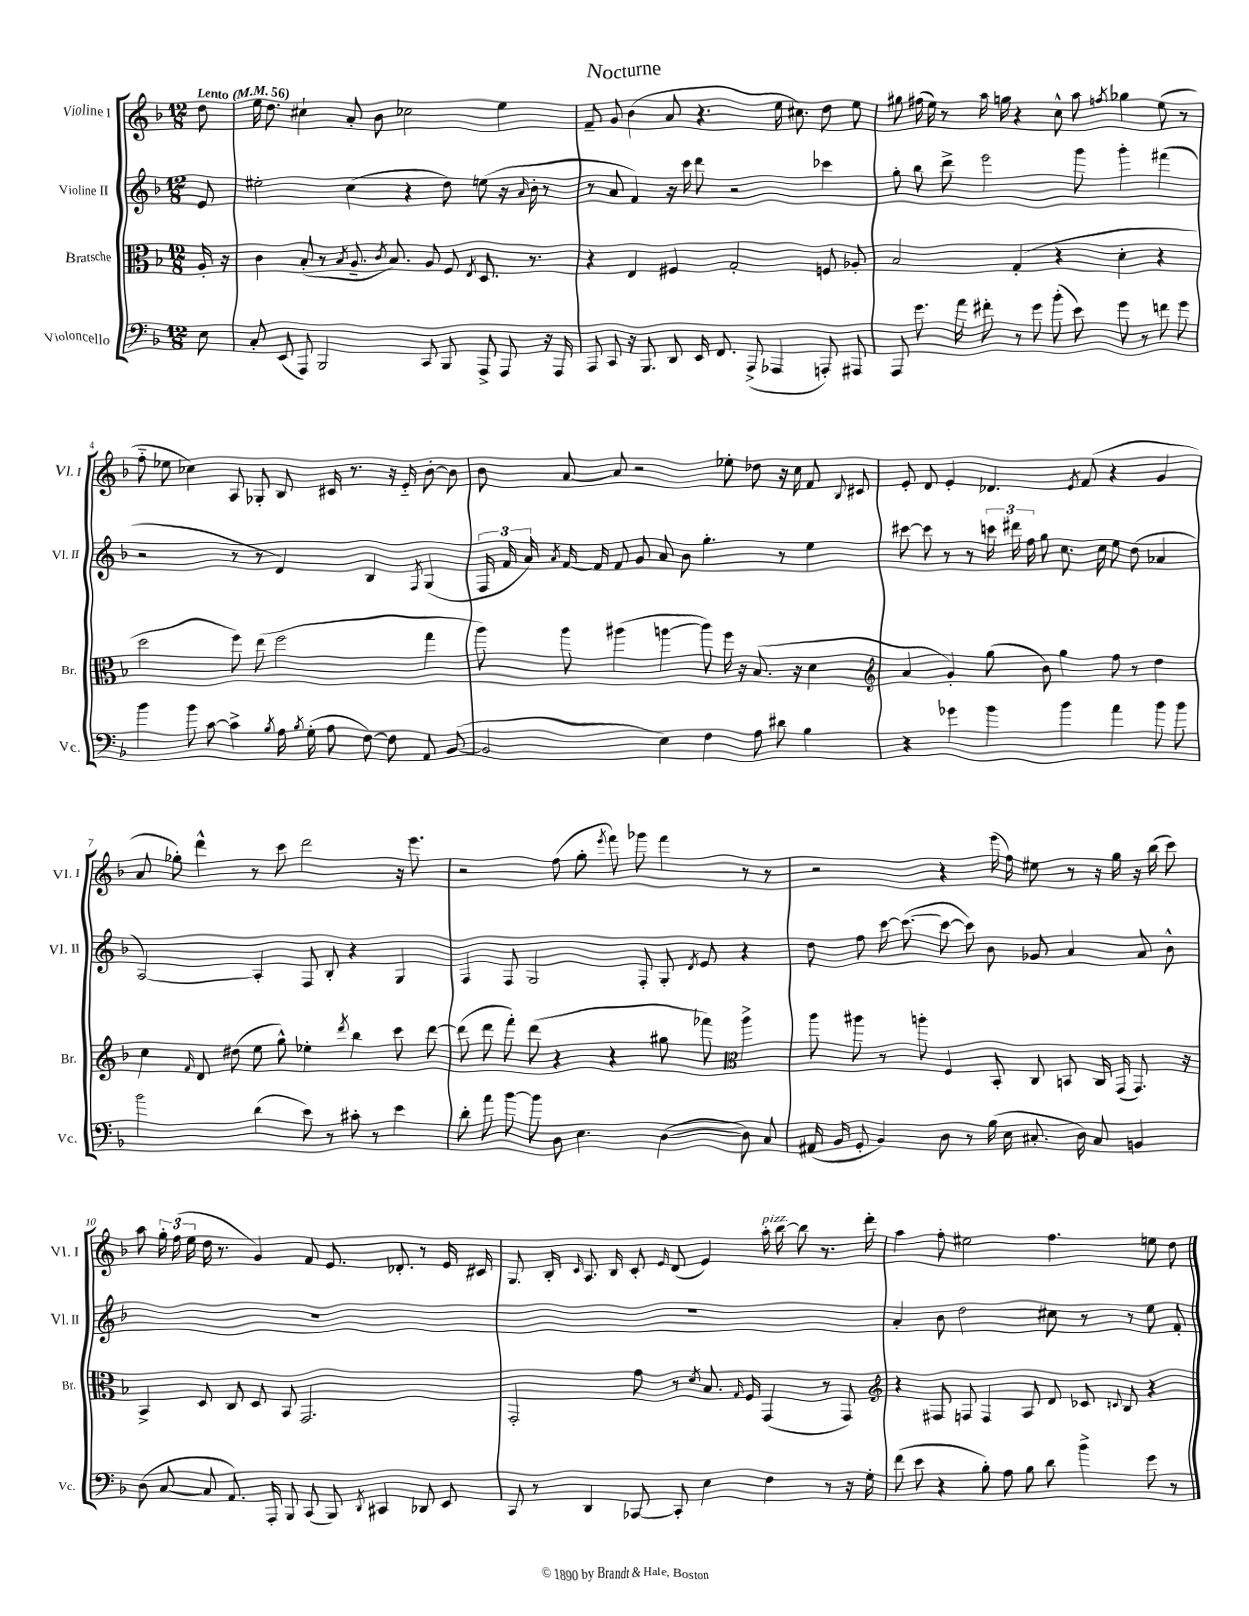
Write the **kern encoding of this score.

**kern	**kern	**kern	**kern
*part4	*part3	*part2	*part1
*staff4	*staff3	*staff2	*staff1
*I"Violoncello	*I"Bratsche	*I"Violine II	*I"Violine I
*I'Vc.	*I'Br.	*I'Vl. II	*I'Vl. I
*clefF4	*clefC3	*clefG2	*clefG2
*k[b-]	*k[b-]	*k[b-]	*k[b-]
*M12/8	*M12/8	*M12/8	*M12/8
*MM56	*MM56	*MM56	*MM56
=	=	=	=
!	!	!	!LO:TX:a:B:t=Lento
8E\	16A'/	8e/	8dd\
.	16r	.	.
=1	=1	=1	=1
8C'/	4c\	2ee#X'\	16ee\
.	.	.	8.dd\
(8EE/	.	.	.
8AAA/)	(8B-'/	.	4cc#X`\
2BBB-/	8r	.	.
.	8qB-/	.	.
.	8.A~/	(4cc\	8a'/
.	.	.	8b-\
.	8qc/	.	.
.	8.B-/)	.	.
.	.	4r	2cc-X\
8CC/	8A/	.	.
8BBB-/	8F/	8dd\)	.
.	8qE/	.	.
8AAA^/	8.D/	(8een\	.
8AAA/	.	16r	4ee\
.	.	16qqa/	.
.	8.r	16b-'\	.
16r	.	8r	.
16AAA/	.	.	.
=2	=2	=2	=2
8AAA/	4r	8r	8f~/
8CC/	.	8a/	8g/
16r	4E/	4f/)	(4b-\
8.BBB-/	.	.	.
8DD/	4F#X/	16r	8a/
.	.	16ccc\	.
16EE/	.	8ddd\	4.r
8.FF/	.	.	.
.	2G'/	2r	.
(8AAA^/	.	.	.
4AAA-X/	.	.	16ee\
.	.	.	8.cc#X\)
8AAAn'/)	8Fn/	4ccc-X\	8dd\
8AAA#X/	8A-X'/	.	8ee\
=3	=3	=3	=3
8AAA/	2B-/	8gg'\	8gg#X\
8.g\	.	8bb-\	(16ff#X\
.	.	.	16ee\)
.	.	8ddd^\	8r
16a\	.	.	.
8f#X'\	.	2eee\	16aa\
.	.	.	16ggn\
8r	(4G'/	.	4r
8g\	.	.	.
(8b-'\	4r	.	8cc^^\
8e\)	.	8ggg\	8aa\
.	.	.	8qffn/
8g\	4d'\	4ggg'\	4gg-X\
8r	.	.	.
8fn\	4r	(4fff#X\	(8ee\
8g\	.	.	8r
!!LO:LB:g=z
=4	=4	=4	=4
4b-\	2dd\	2r	8ff\
.	.	.	8ee-X\
8b-\	.	.	4cc-X\)
[8c\	.	.	.
4c^\]	8ff\)	8r	8A/
.	(8ee\	8r	8G-X'/
8qB-/	.	.	.
16A\	2ff\	4d/)	8B-/
8qB-/	.	.	.
(16G'\	.	.	.
8A\	.	.	16c#X/
.	.	.	8.r
[8F\)	.	4B-/	.
8F\]	.	.	16r
.	.	.	16e/
.	.	8qF/	.
8AA/	4gg\	(4G/	[8b-'\
([8BB-/	.	.	8b-\]
=5	=5	=5	=5
2BB-/]	8aa\)	24F/	8b-\
.	.	24f/	.
.	.	24a/)	.
.	.	8qa/	.
.	8aa\	[16f/	[8a/
.	.	16f/]	.
.	(4aa#X\	8f/	8a/]
.	.	8g/	2r
4E\)	[4aan\	8a/	.
.	.	8b-\	.
4F\	8aa\])	4.gg'\	.
.	16ff\	.	8ee-X'\
.	16r	.	.
8A\	(8.B-/	.	8dd-X\
8d#X\	.	8r	16r
.	16r	.	16cc\
4B-\	4d\	4ee\	8f/
.	.	.	8qqB-/
.	.	.	8c#X/
=6	=6	=6	=6
*	*clefG2	*	*
4r	4a/	[8ccc#X\	8e'/
.	.	8ccc#\]	8d/
4g-X\	4g'/)	8r	4e'/
.	.	8r	.
4b-\	(8gg\	24cccn\	4.d-X/
.	.	24ddd#X\	.
.	.	24ff\	.
.	8b-\)	8gg\	.
4b-\	4gg\	8.cc\	.
.	.	.	8qe/
.	.	.	(8f/
.	.	16cc\	.
4a\	8ff\	8ee\	4r
.	8r	(8dd\	.
8b-\	4dd\	4a-X/	4g/
8b-\	.	.	.
!!LO:LB:g=z
=7	=7	=7	=7
2b-\	4cc\	[2A/)	8a/
.	.	.	8gg-X'\)
.	16qqf/	.	.
.	8d/	.	4ddd^^\
.	(8dd#X\	.	.
(4d\	8ee\	4A'/]	8r
.	8gg^^\)	.	8ccc\
8e\)	4ee-X'\	8F/	2ddd\
8r	.	8B-'/	.
.	8qddd/	.	.
8c#X'\	4bb-\	4r	.
8r	.	.	.
4e\	8ccc\	4G/	16r
.	.	.	8.eee\
.	[8ddd\	.	.
=8	=8	=8	=8
8d'\	(8ddd\]	4F/	2r
8a\	8ddd\	.	.
[8b-\	8fff'\)	8F/	.
8b-\]	(8ddd\	2G/	.
8D\	4r	.	(8ff\
4.E\	.	.	8gg'\
.	.	.	8qeee/
.	4r	.	8fff\)
.	.	8F'/	8ggg-X\
([4D\	8gg#X\	8G'/	4fff\
.	.	8qd/	.
.	8fff-X\)	8e/	.
*	*clefC3	*	*
8D\])	4aa^\	4r	8r
8C/	.	.	8r
=9	=9	=9	=9
(16AA#X/	8aa\	8dd\	2r
16BB-/	.	.	.
8GG'/	8aa#X\	8ff\	.
4BB-/)	8r	[16ccc\	.
.	.	(8.ccc\_	.
.	8aan'\	.	.
8D\	4F/	8ccc\_	4r
8r	.	8ccc\])	.
(16B-\	8BB-'/	8b-\	(16eee\
16E\	.	.	16ff\)
8.C#X'/	8C/	8g-X/	8ee#X\
.	8BBn/	4a/	8r
16D\)	.	.	.
8C#/	16C/	.	16r
.	(16GG/	.	16gg\
4BBn/	8.GG/)	8a/	16r
.	.	.	(16bb-\
.	.	8b-^^\	8ccc\)
.	16r	.	.
!!LO:LB:g=z
=10	=10	=10	=10
(8D\	4BB-^/	1.r	8aa\
[8C/	.	.	24gg'\
.	.	.	(24ff\
.	.	.	24ee\
8C/]	8D/	.	16dd\
.	.	.	8.r
8.AA/)	8C/	.	.
.	8D/	.	4g/)
16AAA'/	.	.	.
8BBB-/	8BB-/	.	.
(8CC/	2.GG/	.	8f/
8BBB-/)	.	.	8.e/
8qDD/	.	.	.
4CC#X/	.	.	.
.	.	.	8.d-X'/
8DD-X/	.	.	8r
8EE/	.	.	16e/
.	.	.	16c#X/
=11	=11	=11	=11
8CC/	2GG'/	1.r	8.G/
8r	.	.	.
.	.	.	16B-'/
.	.	.	16qqc/
4DD/	.	.	8.A/
.	.	.	16B-/
[8CC-X/	8g\	.	8c'/
.	.	.	16qqe/
8CC-'/]	8r	.	(8d/
.	8qd/	.	.
4E\	8.B-/	.	4e/)
.	16qqG/	.	.
.	16F/	.	.
!	!	!	!LO:TX:a:i:t=pizz.
4F\	(4GG/	.	16aa'\
.	.	.	[16bb-\
.	.	.	8bb-\]
8r	8r	.	8.r
16r	8GG/)	.	.
16G'\	.	.	16ddd'\
=12	=12	=12	=12
*	*clefG2	*	*
(8f\	4r	4a'/	4aa\
8e\	.	.	.
4r	8F#X/	8b-\	8ff'\
.	8Fn/	2dd\	2ee#X\
8B-'\)	4F/	.	.
8A\	.	.	.
8B-\	8A/	.	.
8d\	8d/	8cc#X\	4.ff\
4b-^\	8c-X/	8r	.
.	8qqcn/	.	.
.	8B-/	8r	.
8g\	4r	8ee\	8een\
8r	.	8f'/	8dd\
==	==	==	==
*-	*-	*-	*-
